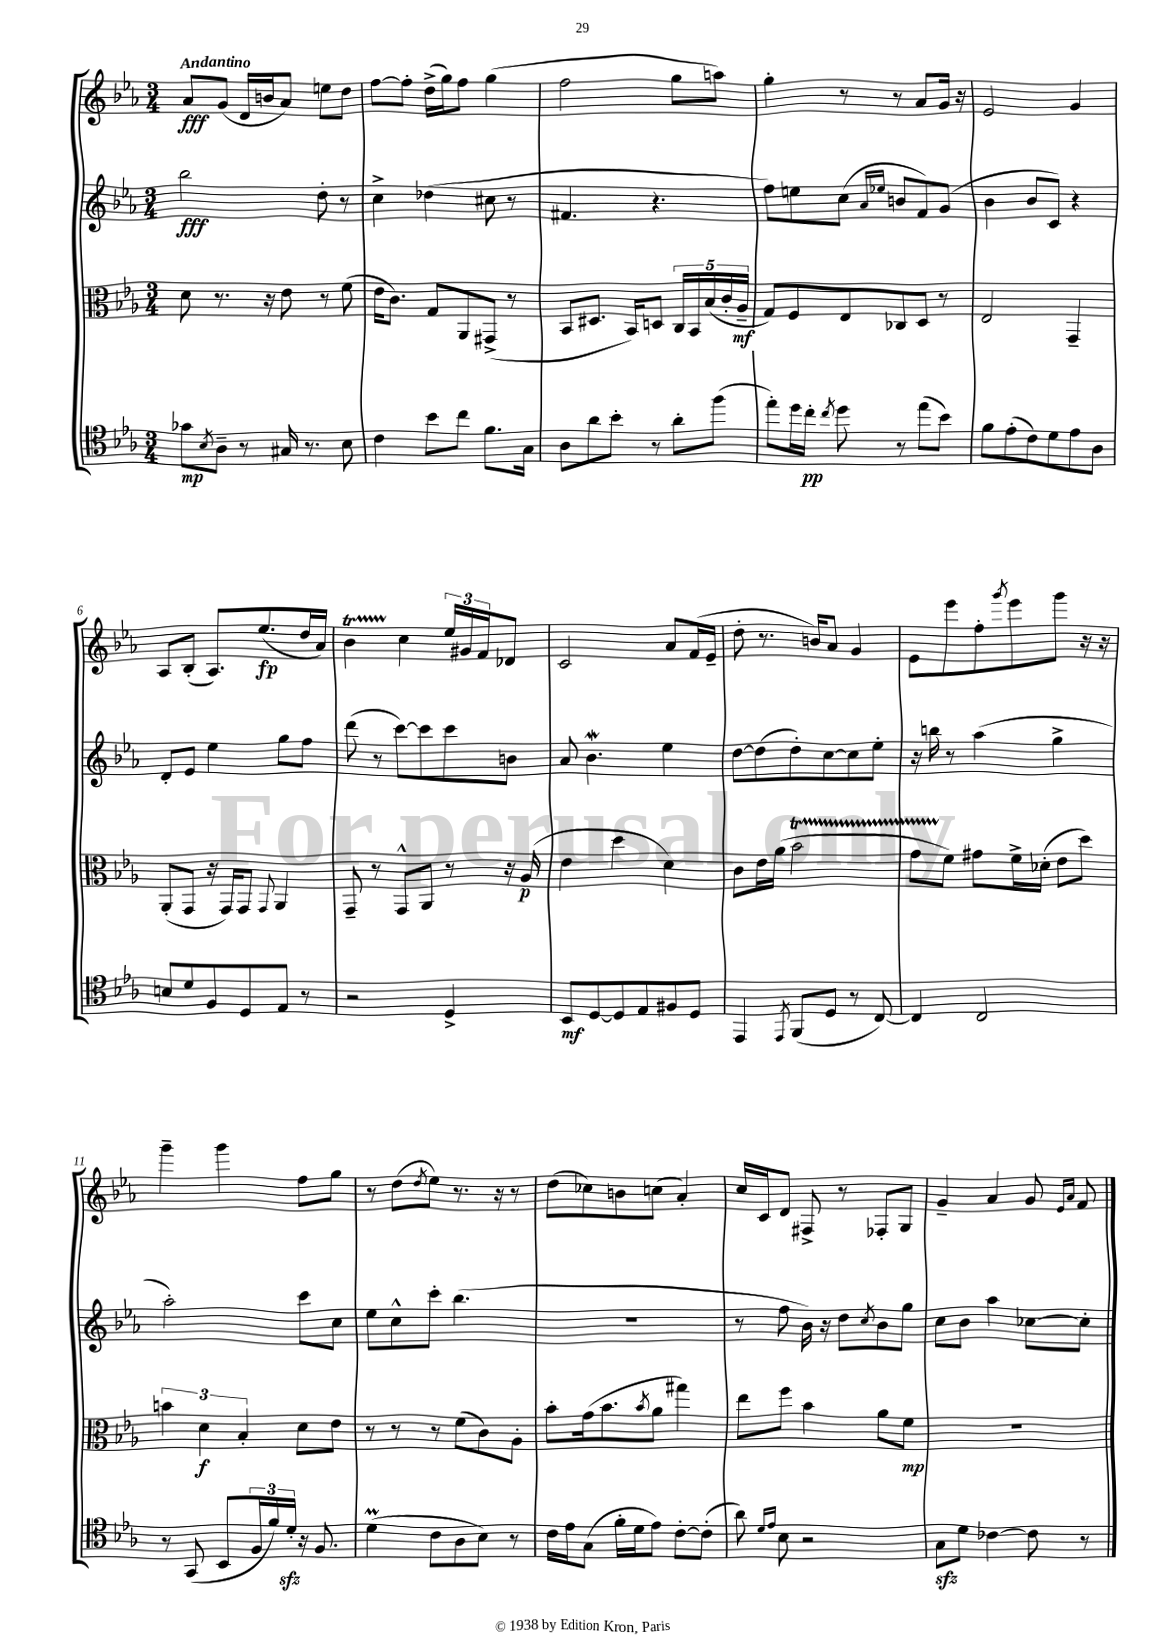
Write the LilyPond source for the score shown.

<<
\new StaffGroup <<
\new Staff = "s0" {
    \clef treble \key ees \major \numericTimeSignature \time 3/4 \tempo "Andantino"
    aes'8\fff g'8( d'16 b'16 aes'8) e''8 d''8 |
    f''8~ f''8-. d''16->( g''16) f''8 g''4( |
    f''2 g''8 a''8) |
    g''4-. r8 r8 aes'8 g'16 r16 |
    ees'2 g'4 |
    aes8 bes8-.( aes8.) ees''8.\fp( d''16 aes'16) |
    bes'4\startTrillSpan c''4\stopTrillSpan \tuplet 3/2 { ees''16 gis'16 f'16 } des'8 |
    c'2 aes'8 f'16( ees'16-- |
    d''8-. r8. b'16) aes'8 g'4 |
    ees'8 ees'''8 f''8-. \acciaccatura { g'''8 } ees'''8 g'''8 r16 r16 |
    g'''4-- g'''4 f''8 g''8 |
    r8 d''8( \acciaccatura { d''8 } ees''8) r8. r16 r8 |
    d''8( ces''8) b'8 c''8( aes'4-.) |
    c''16 c'16 d'8 fis8-> r8 fes8-. g8 |
    g'4-- aes'4 g'8 \grace { ees'16 aes'16 } f'8 \bar "|." |
}
\new Staff = "s1" {
    \clef treble \key ees \major \numericTimeSignature \time 3/4
    bes''2\fff d''8-. r8 |
    c''4-> des''4( cis''8 r8 |
    fis'4. r4. |
    f''8) e''8 c''8( \grace { aes'16 ees''16 } b'8 f'8) g'8( |
    bes'4 bes'8 c'8) r4 |
    d'8-. ees'8 ees''4 g''8 f''8 |
    d'''8( r8 c'''8~) c'''8 c'''8 b'8 |
    aes'8 bes'4.\mordent ees''4 |
    d''8~ d''8( d''8-.) c''8~ c''8 ees''8-. |
    r16 b''16 r8 aes''4( g''4-> |
    aes''2-.) c'''8 c''8 |
    ees''8 c''8-^ c'''8-. bes''4.( |
    R2. |
    r8 f''8 bes'16) r16 d''8 \acciaccatura { c''8 } bes'8 g''8 |
    c''8 bes'8 aes''4 ces''8~ ces''8-. \bar "|." |
}
\new Staff = "s2" {
    \clef alto \key ees \major \numericTimeSignature \time 3/4
    d'8 r8. r16 ees'8 r8 f'8( |
    ees'16 c'8.) g8 aes,8 gis,8->( r8 |
    bes,8 dis8. bes,16) d8 \tuplet 5/4 { c16 bes,16 bes16( c'16-. aes16--\mf } |
    g8) f8 ees8 ces8 d8 r8 |
    ees2 g,4-- |
    aes,8-.( g,8 r16 g,16) g,8 \appoggiatura { g,8 } aes,4 |
    g,8-- r8 g,8-^ aes,8 r8 r16 aes16\p( |
    ees'4 d''4 d'4) |
    c'8 ees'16 aes'16( bes'2\startTrillSpan |
    g'8 f'8\stopTrillSpan) gis'8 f'16-> des'16-.( ees'8 d''8) |
    \tuplet 3/2 { b'4 d'4\f bes4-. } d'8 ees'8 |
    r8 r8 r8 f'8( c'8) aes8-. |
    bes'8-. g'16( bes'8. \acciaccatura { bes'8 } aes'8 gis''4) |
    ees''8 f''8 bes'4 aes'8 f'8\mp |
    R2. \bar "|." |
}
\new Staff = "s3" {
    \clef tenor \key ees \major \numericTimeSignature \time 3/4
    ges'8\mp \acciaccatura { bes8 } aes8-- r8 gis16 r8. bes8 |
    c'4 bes'8 c''8 f'8. g16 |
    aes8 aes'8 bes'8-. r8 aes'8-. f''8( |
    ees''8-.) d''16 c''16-.\pp \acciaccatura { c''8 } d''8 r8 ees''8( bes'8) |
    f'8 ees'8-.( c'8) d'8 ees'8 aes8 |
    b8 d'8 f8 d8 ees8 r8 |
    r2 d4-> |
    bes,8\mf d8~ d8 ees8 fis8 d8 |
    ees,4 \acciaccatura { ees,8 } f,8( d8 r8 c8~) |
    c4 c2 |
    r8 g,8( bes,8 \tuplet 3/2 { f16 f'16) d'16-.\sfz } r16 f8. |
    d'4\prall( c'8 aes8 bes8) r8 |
    c'16 ees'16 g8( f'16-. d'16 ees'8) c'8~-. c'8-.( |
    aes'8) \grace { d'16 ees'16 } bes8 r2 |
    g8\sfz d'8 ces'4~ ces'8 r8 \bar "|." |
}
>>
>>
